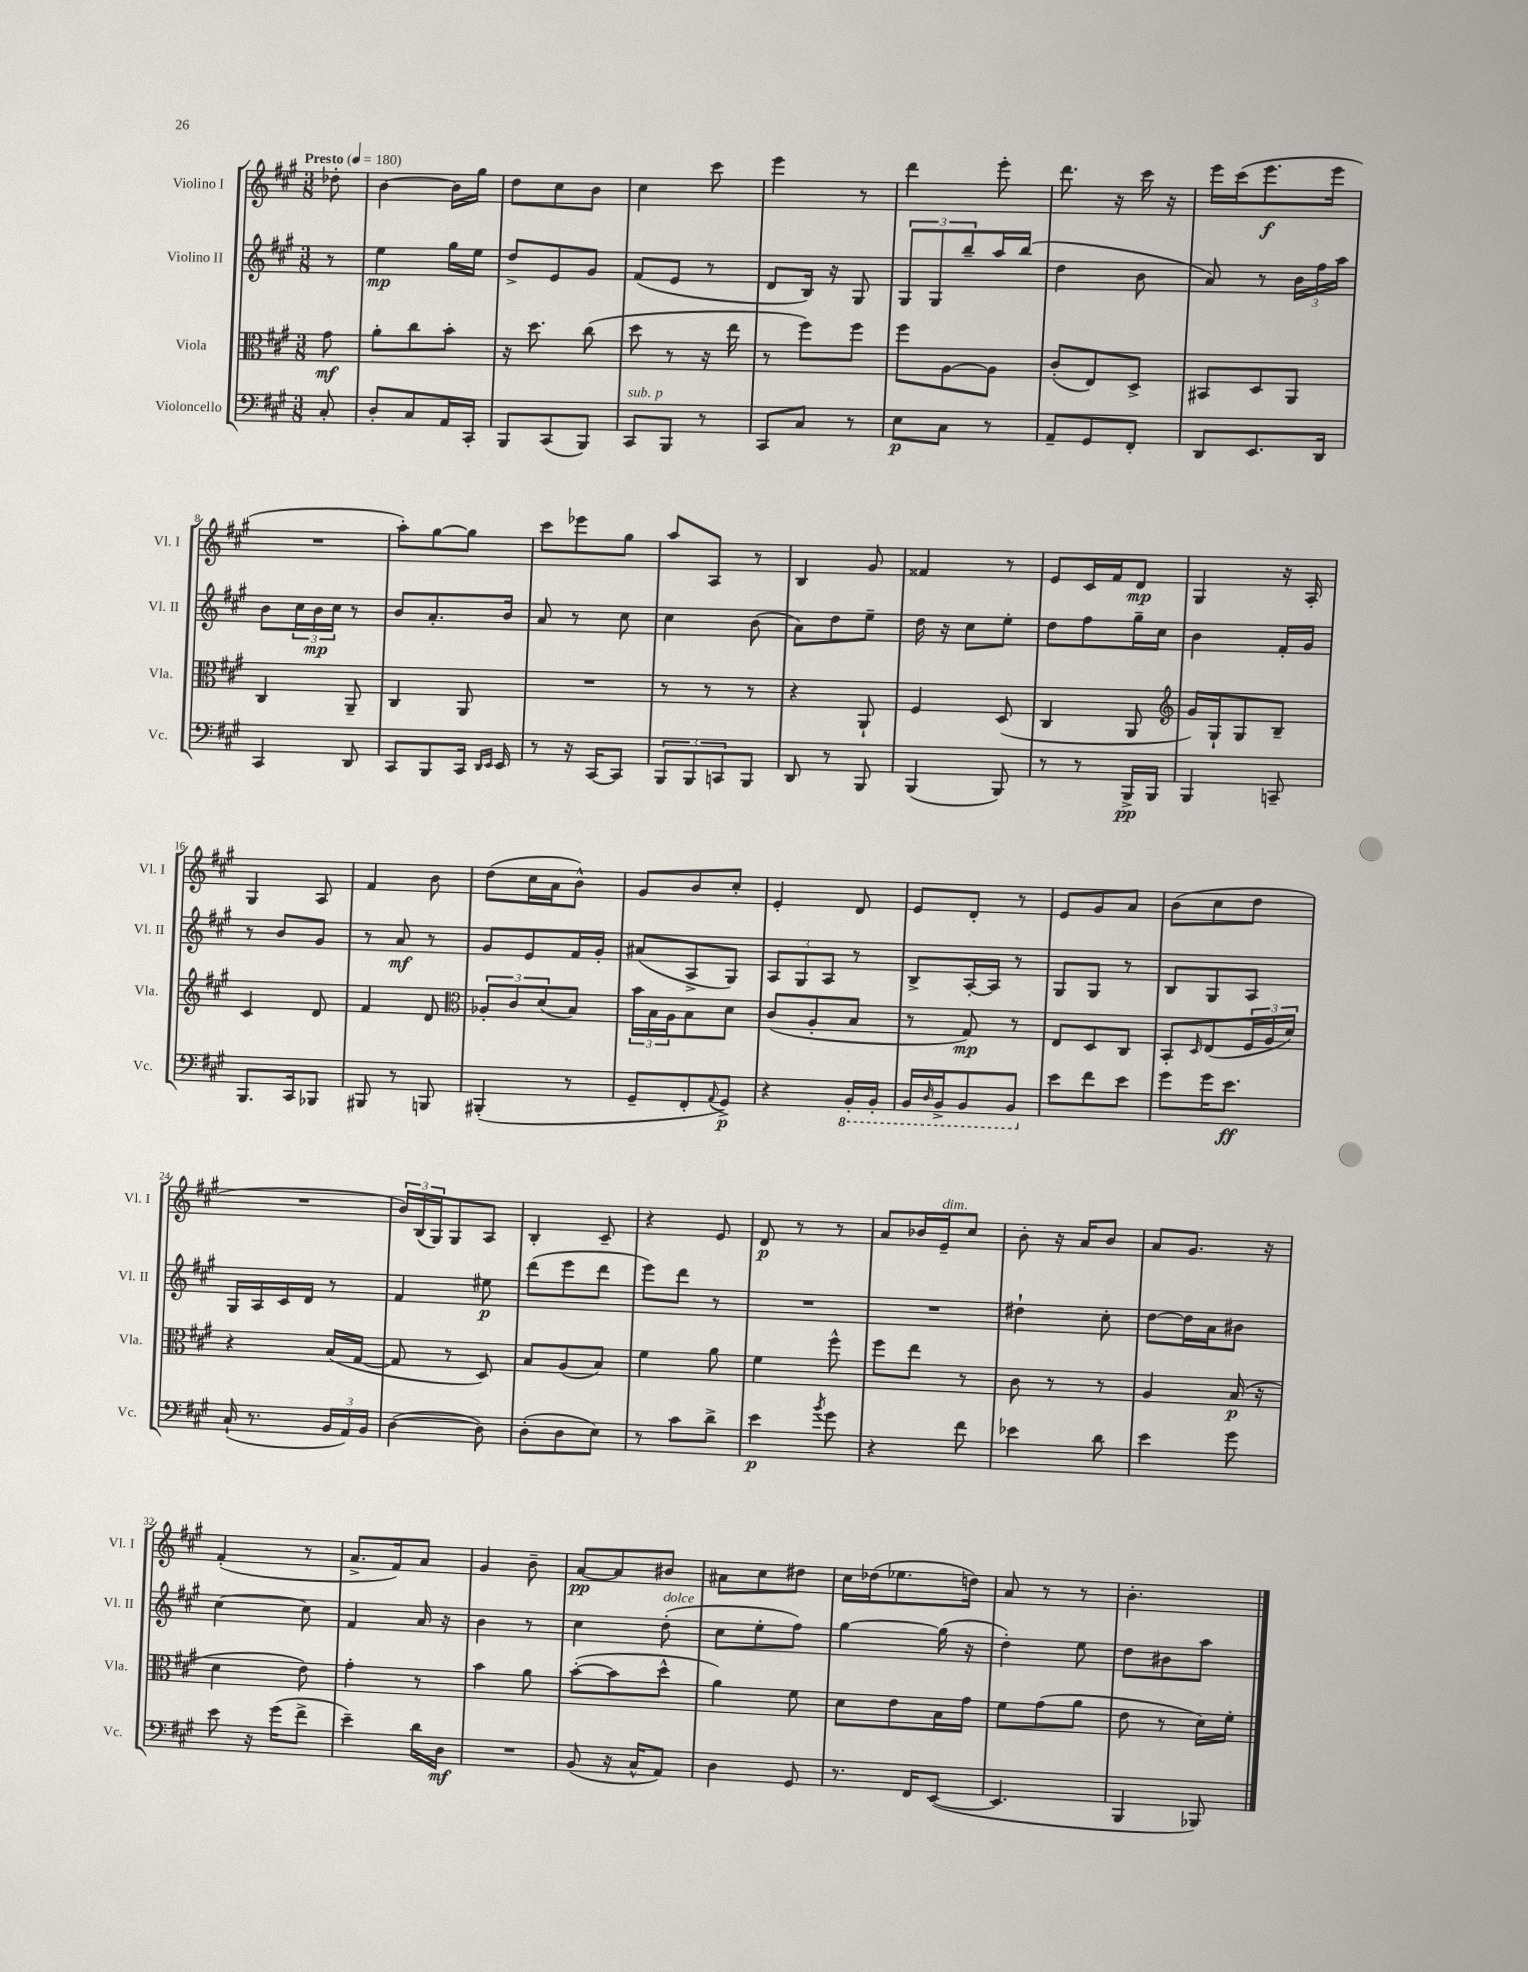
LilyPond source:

<<
\new StaffGroup <<
\new Staff = "s0" \with { instrumentName = "Violino I" shortInstrumentName = "Vl. I" } {
    \clef treble \key a \major \numericTimeSignature \time 3/8 \partial 8 \tempo "Presto" 4 = 180
    des''8-. |
    b'4~ b'16 gis''16 |
    d''8 cis''8 b'8 |
    cis''4 cis'''8 |
    e'''4 r8 |
    d'''4 e'''8-. |
    d'''8. r16 cis'''16 r16 |
    e'''16 cis'''16( e'''8.\f e'''16 |
    R4. |
    a''8-.) gis''8~ gis''8 |
    cis'''8 ees'''8 gis''8 |
    a''8 a8 r8 |
    b4 gis'8 |
    fisis'4 r8 |
    e'8 cis'16 fis'16 d'8\mp |
    gis4 r16 a16-. |
    gis4 a8 |
    fis'4 b'8 |
    d''8( cis''16 a'16 b'8-^) |
    gis'8 b'8 cis''8-. |
    e'4-. d'8 |
    e'8 d'8-. r8 |
    e'8 gis'8 a'8 |
    b'8( cis''8 d''8 |
    R4. |
    \tuplet 3/2 { b'16) b16( gis16) } gis8 a8 |
    b4-. cis'8-- |
    r4 e'8 |
    d'8\p r8 r8 |
    a'8 bes'16 e'16--^\markup { \italic "dim." } cis''8 |
    b'8-. r16 a'16 b'8 |
    a'8 gis'8. r16 |
    fis'4-.( r8 |
    a'8.-> fis'16) a'8 |
    gis'4 b'8-- |
    a'8~\pp a'8 bis'8 |
    ais'8 cis''8 dis''8 |
    cis''16 des''16( ees''8. d''16) |
    a'8 r8 r8 |
    b'4.-. \bar "|." |
}
\new Staff = "s1" \with { instrumentName = "Violino II" shortInstrumentName = "Vl. II" } {
    \clef treble \key a \major \numericTimeSignature \time 3/8 \partial 8
    r8 |
    e''4\mp gis''16 e''16 |
    d''8-> e'8 gis'8 |
    fis'8( e'8 r8 |
    d'8 b16) r16 gis8 |
    \tuplet 3/2 { gis8 gis8 b''8-- } a''16 b''16( |
    d''4 b'8 |
    a'8) r8 \tuplet 3/2 { b'16 fis''16 a''16 } |
    b'8 \tuplet 3/2 { cis''16 b'16\mp cis''16 } r8 |
    b'8 a'8.-. b'16 |
    a'8 r8 cis''8 |
    cis''4 b'8( |
    a'8) d''8 e''8-- |
    d''16 r16 cis''8 e''8-. |
    d''8 fis''8 gis''16-- cis''16 |
    b'4 fis'16-. gis'16 |
    r8 b'8 gis'8 |
    r8 a'8\mf r8 |
    gis'8 e'8 fis'16 gis'16-. |
    ais'8( a8-> gis8) |
    \tuplet 3/2 { a8 gis8 a8 } r8 |
    b8-> a16~-. a16 r8 |
    gis8 gis8 r8 |
    b8 gis8 a8 |
    gis16 a16 cis'16 d'16 r8 |
    fis'4 eis''8\p |
    d'''8( e'''8 d'''8 |
    e'''8) d'''8 r8 |
    R4. |
    R4. |
    dis''4-! cis''8-. |
    d''8~ d''16 a'16 bis'8 |
    cis''4~ cis''8 |
    fis'4 a'16 r16 |
    b'4 r8 |
    cis''4 d''8-.^\markup { \italic "dolce" }( |
    cis''8 e''8-. fis''8) |
    gis''4~ gis''16( r16 |
    d''4-.) e''8 |
    d''8 bis'8 a''8 \bar "|." |
}
\new Staff = "s2" \with { instrumentName = "Viola" shortInstrumentName = "Vla." } {
    \clef alto \key a \major \numericTimeSignature \time 3/8 \partial 8
    gis'8\mf |
    a'8-. cis''8 b'8-. |
    r16 d''8. cis''8( |
    d''8 r8 r16 e''16 |
    r8 fis''8) fis''8 |
    fis''8 a8~ a8 |
    cis'8-.( e8) d8-> |
    bis,8 d8 a,8 |
    cis4 a,8-- |
    cis4 a,8 |
    R4. |
    r8 r8 r8 |
    r4 a,8-! |
    fis4 d8( |
    cis4 a,8 |
    \clef treble gis'16) gis16-! gis8 b8-- |
    cis'4 d'8 |
    fis'4 d'8 |
    \clef alto \tuplet 3/2 { aes8-. cis'8 d'8( } b8) |
    \tuplet 3/2 { b'16 b16 a16 } b8 d'8 |
    cis'8( a8-. b8 |
    r8 gis8\mp) r8 |
    e8 d8 cis8 |
    b,8-. \grace { d16 } e8( \tuplet 3/2 { fis16 a16 d'16) } |
    r4 b16( gis16~ |
    gis8 r8 d8) |
    b8 a8( b8) |
    fis'4 a'8 |
    fis'4 fis''8-^ |
    fis''8 e''8 r8 |
    cis'8 r8 r8 |
    a4 b16\p( r16 |
    d'4 e'8) |
    gis'4-. r8 |
    b'4 a'8 |
    b'8~-.( b'8 d''8-^ |
    a'4) fis'8 |
    d'8 e'8 b16 gis'16 |
    fis'8 gis'8( a'8 |
    e'8 r8 d'16) fis'16-. \bar "|." |
}
\new Staff = "s3" \with { instrumentName = "Violoncello" shortInstrumentName = "Vc." } {
    \clef bass \key a \major \numericTimeSignature \time 3/8 \partial 8
    cis8-. |
    d8-. cis8 a,16 cis,16-. |
    b,,8 cis,8( b,,8) |
    cis,8^\markup { \italic "sub. p" } b,,8 r8 |
    cis,8 cis8 r8 |
    e8\p cis8 r8 |
    a,8-- gis,8 fis,8-. |
    d,8 e,8. d,16 |
    cis,4 d,8 |
    cis,8 b,,8 cis,16 \grace { d,16 e,16 } e,16 |
    r8 r16 cis,16~ cis,8 |
    \tuplet 3/2 { b,,8 b,,8 c,8 } b,,8 |
    d,8 r8 b,,8 |
    b,,4( b,,8) |
    r8 r8 b,,16->\pp b,,16 |
    b,,4 c,8-- |
    b,,8. cis,16 bes,,8 |
    bis,,8 r8 b,,8 |
    bis,,4-.( r8 |
    gis,8-- fis,8-. \appoggiatura { a,8 } gis,8->\p) |
    r4 \ottava #-1 b,,16-. b,,16-. |
    b,,16 \grace { d,16 } b,,16-> b,,8 b,,8 \ottava #0 |
    e'8 fis'8 e'8 |
    gis'8 gis'16 e'8.\ff |
    cis16-!( r8. \tuplet 3/2 { b,16 a,16) b,16 } |
    d4~( d8) |
    d8-.( d8 e8) |
    r8 cis'8 d'8-> |
    e'4\p \acciaccatura { b'8 } gis'8 |
    r4 fis'8 |
    ees'4 d'8 |
    e'4 gis'8 |
    e'8 r16 gis'16( fis'8-> |
    e'4--) d'16 d16\mf |
    R4. |
    b,8( r16 cis16-^ a,8) |
    d4 gis,8 |
    r8. fis,16 e,8~( |
    e,4. |
    b,,4 bes,,8) \bar "|." |
}
>>
>>
